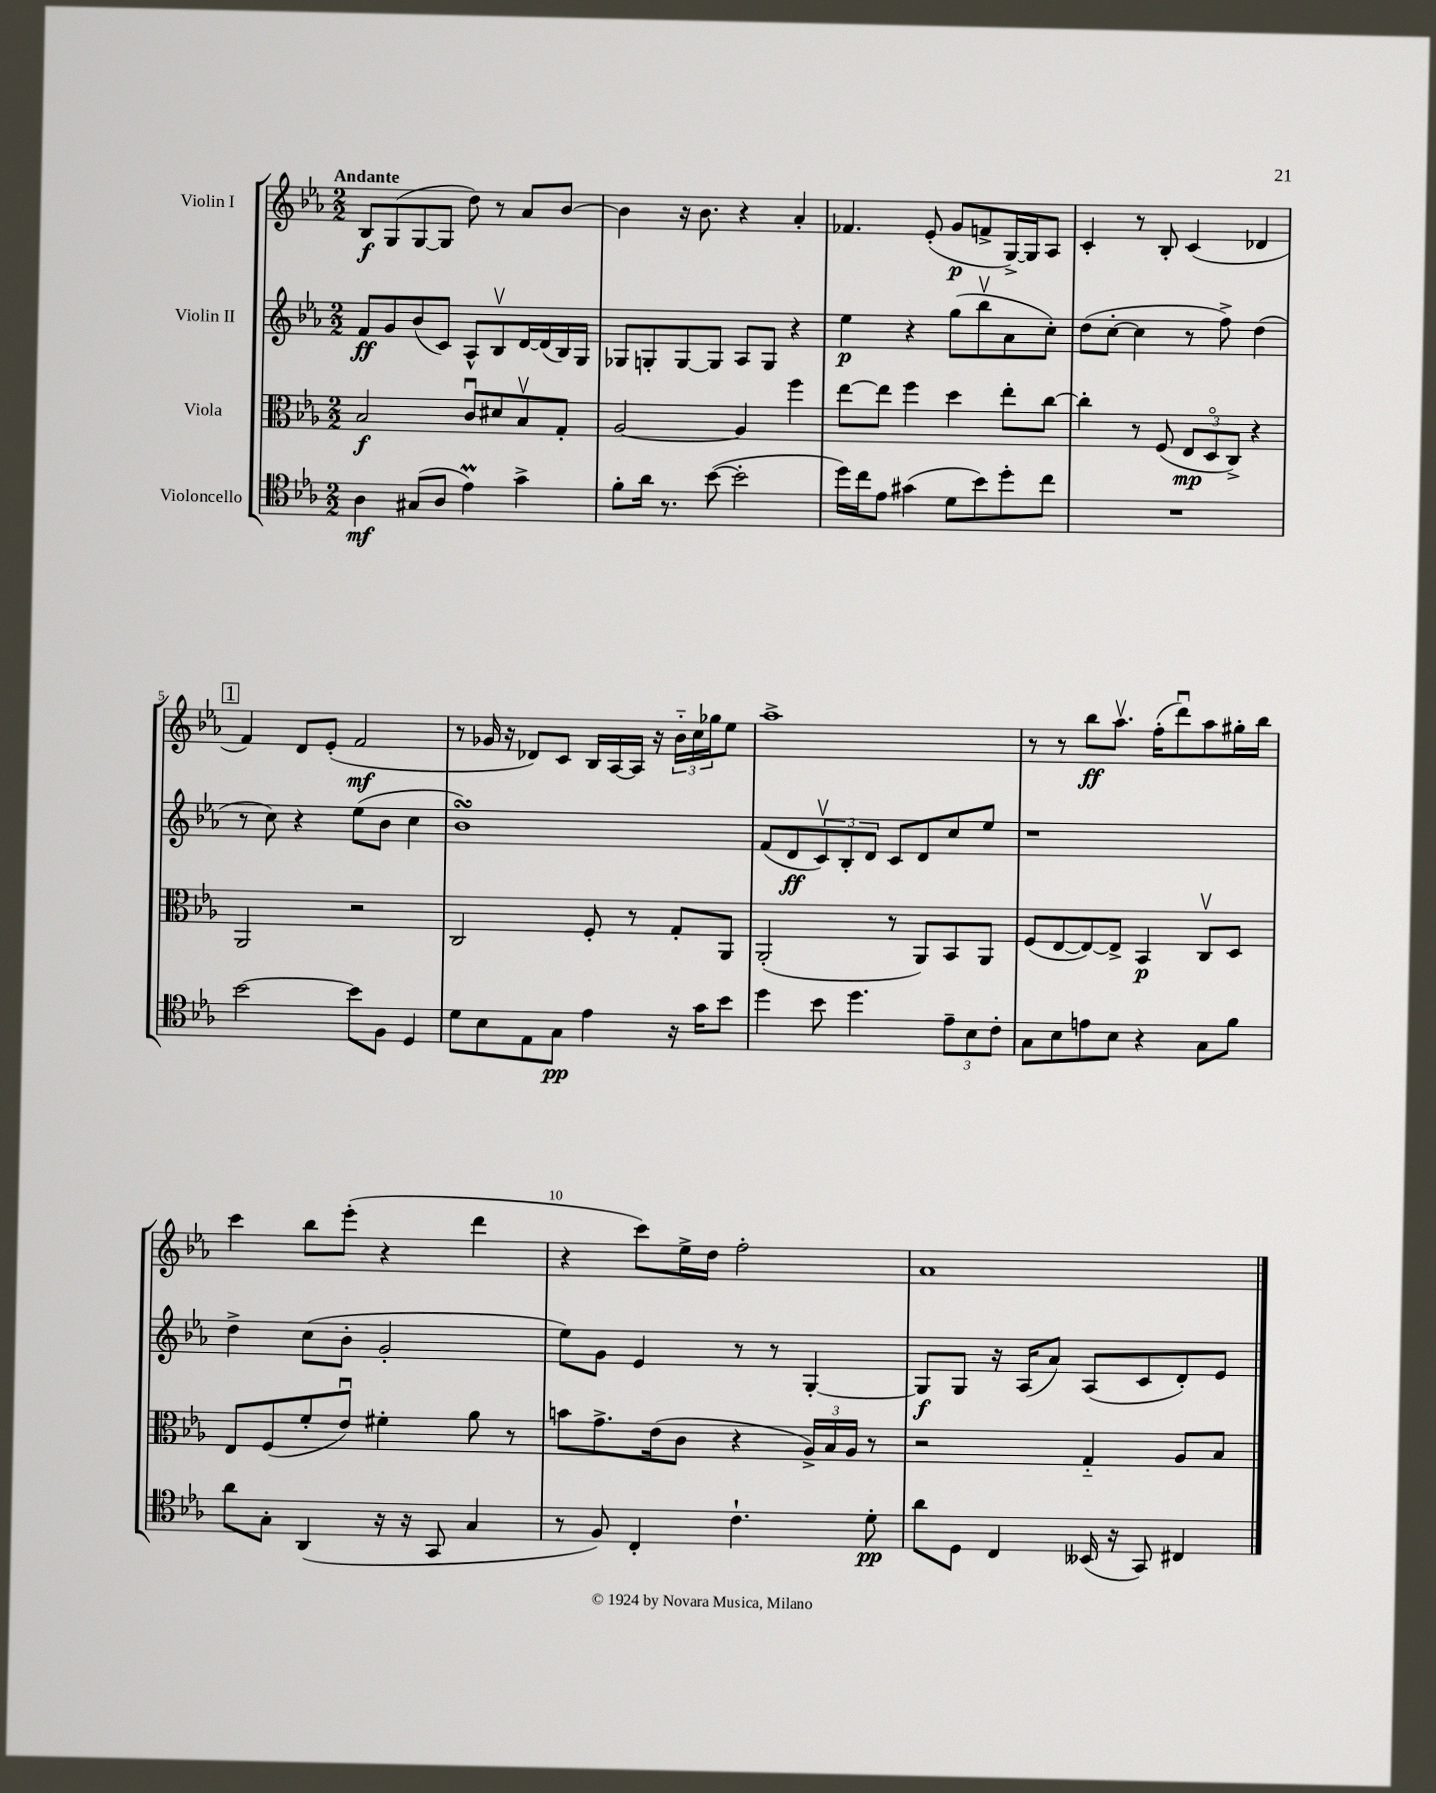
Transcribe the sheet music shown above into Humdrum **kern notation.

**kern	**dynam	**kern	**dynam	**kern	**dynam	**kern	**dynam
*part4	*part4	*part3	*part3	*part2	*part2	*part1	*part1
*staff4	*staff4	*staff3	*staff3	*staff2	*staff2	*staff1	*staff1
*I"Violoncello	*	*I"Viola	*	*I"Violin II	*	*I"Violin I	*
*clefC4	*	*clefC3	*	*clefG2	*	*clefG2	*
*k[b-e-a-]	*	*k[b-e-a-]	*	*k[b-e-a-]	*	*k[b-e-a-]	*
*M2/2	*	*M2/2	*	*M2/2	*	*M2/2	*
=1	=1	=1	=1	=1	=1	=1	=1
!	!	!	!	!	!	!LO:TX:a:B:t=Andante	!
4A-\	mf	2B-/	f	8f/L	ff	8B-/L	f
.	.	.	.	8g/	.	(8G/	.
(8G#X/L	.	.	.	(8b-/	.	[8G/	.
8A-/J	.	.	.	8c/J)	.	8G/J]	.
4e-M\)	.	8cu/L	.	8A-^^/L	.	8dd\)	.
.	.	8d#X/	.	8B-v/	.	8r	.
4g^\	.	8B-v/	.	[16d/L	.	8a-/L	.
.	.	.	.	(16d/]	.	.	.
.	.	8G'/J	.	16B-/)	.	[8b-/J	.
.	.	.	.	16G/JJ	.	.	.
=2	=2	=2	=2	=2	=2	=2	=2
8f'\L	.	[2A-/	.	8G-X/L	.	4b-\]	.
16a-\Jk	.	.	.	8Gn'/	.	.	.
8.r	.	.	.	.	.	.	.
.	.	.	.	[8G/	.	16r	.
.	.	.	.	.	.	8.b-\	.
([8b-\	.	.	.	8G/J]	.	.	.
2b-'\]	.	4A-/]	.	8A-/L	.	4r	.
.	.	.	.	8G/J	.	.	.
.	.	4ff\	.	4r	.	4a-'/	.
=3	=3	=3	=3	=3	=3	=3	=3
16dd\LL)	.	[8ee-\L	.	4ee-\	p	4.f-X/	.
16cc\J	.	.	.	.	.	.	.
8e-\J	.	8ee-\J]	.	.	.	.	.
(4g#X\	.	4ff\	.	4r	.	.	.
.	.	.	.	.	.	(8e-'/	.
8d\L	.	4dd\	.	(8gg\L	.	8g/L	p
8b-\)	.	.	.	8bb-v\	.	8fn^/	.
8dd'\	.	8ee-'\L	.	8a-\	.	[16G^/L)	.
.	.	.	.	.	.	16G/J]	.
8cc\J	.	[8cc\J	.	8cc'\J)	.	8A-/J	.
=4	=4	=4	=4	=4	=4	=4	=4
1r	.	4cc'\]	.	(8dd\L	.	4c'/	.
.	.	.	.	[8cc'\J	.	.	.
.	.	8r	.	4cc\]	.	8r	.
.	.	(8F/	.	.	.	8B-'/	.
.	.	12E-/L	mp	8r	.	(4c/	.
.	.	12D/	.	.	.	.	.
.	.	.	.	8ff^\)	.	.	.
.	.	12C^/J)	.	.	.	.	.
.	.	4r	.	(4dd\	.	4d-X/	.
!!LO:LB:g=z
!!LO:REH:place=s1:t=1
=5	=5	=5	=5	=5	=5	=5	=5
[2b-\	.	2AA-/	.	8r	.	4f/)	.
.	.	.	.	8cc\)	.	.	.
.	.	.	.	4r	.	8d/L	.
.	.	.	.	.	.	(8e-'/J	.
8b-\L]	.	2r	.	(8ee-\L	.	2f/	mf
8F\J	.	.	.	8b-\J	.	.	.
4D/	.	.	.	4cc\	.	.	.
=6	=6	=6	=6	=6	=6	=6	=6
8d\L	.	2C/	.	1b-sSSS)	.	8r	.
8B-\	.	.	.	.	.	16g-X/	.
.	.	.	.	.	.	16r	.
8E-\	.	.	.	.	.	8d-X/L)	.
8G\J	pp	.	.	.	.	8c/J	.
4e-\	.	8F'/	.	.	.	16B-/LL	.
.	.	.	.	.	.	[16A-/	.
.	.	8r	.	.	.	16A-/JJ]	.
.	.	.	.	.	.	16r	.
16r	.	8G'/L	.	.	.	24b-\LL	.
.	.	.	.	.	.	24cc\	.
16g\KL	.	.	.	.	.	.	.
.	.	.	.	.	.	24gg-X\J	.
8b-\J	.	8AA-/J	.	.	.	8ee-\J	.
=7	=7	=7	=7	=7	=7	=7	=7
4dd\	.	(2AA-'/	.	(8f/L	.	1aa-^	.
.	.	.	.	8d/	ff	.	.
8b-\	.	.	.	12cv/)	.	.	.
.	.	.	.	12B-'/	.	.	.
4.dd\	.	.	.	.	.	.	.
.	.	.	.	12d/J	.	.	.
.	.	8r	.	8c/L	.	.	.
.	.	8AA-/L)	.	8d/	.	.	.
12e-~\L	.	8BB-/	.	8cc/	.	.	.
12B-\	.	.	.	.	.	.	.
.	.	8AA-/J	.	8ee-/J	.	.	.
12c'\J	.	.	.	.	.	.	.
=8	=8	=8	=8	=8	=8	=8	=8
8G\L	.	(8F/L	.	1r	.	8r	.
8B-\	.	[8E-/	.	.	.	8r	.
8en\	.	8E-/_)	.	.	.	8bb-\L	ff
8B-\J	.	8E-^/J]	.	.	.	8.aa-v\J	.
4r	.	4BB-/	p	.	.	.	.
.	.	.	.	.	.	(16ff'\KL	.
.	.	.	.	.	.	8dddu\)	.
8G\L	.	8Cv/L	.	.	.	8aa-\	.
8f\J	.	8D/J	.	.	.	16gg#X'\L	.
.	.	.	.	.	.	16bb-\JJ	.
!!LO:LB:g=z
=9	=9	=9	=9	=9	=9	=9	=9
8a-\L	.	8E-/L	.	4dd^\	.	4ccc\	.
8G'\J	.	(8F/	.	.	.	.	.
(4AA-/	.	8f'/	.	(8cc\L	.	8bb-\L	.
.	.	8e-u/J)	.	8b-'\J	.	(8eee-'\J	.
16r	.	4f#X'\	.	2g'/	.	4r	.
16r	.	.	.	.	.	.	.
8GG/	.	.	.	.	.	.	.
4G/	.	8a-\	.	.	.	4ddd\	.
.	.	8r	.	.	.	.	.
=10	=10	=10	=10	=10	=10	=10	=10
8r	.	8bn\L	.	8ee-\L)	.	4r	.
8F/)	.	8.g^\	.	8g\J	.	.	.
4C'/	.	.	.	4e-/	.	8ccc\L)	.
.	.	(16e-\k	.	.	.	.	.
.	.	8c\J	.	.	.	16ee-^\L	.
.	.	.	.	.	.	16dd\JJ	.
4.c`\	.	4r	.	8r	.	2ff'\	.
.	.	.	.	8r	.	.	.
.	.	24A-^/LL)	.	[4G'/	.	.	.
.	.	24B-/	.	.	.	.	.
.	.	24A-/JJ	.	.	.	.	.
8d'\	pp	8r	.	.	.	.	.
=11	=11	=11	=11	=11	=11	=11	=11
8a-\L	.	2r	.	8G/L]	f	1a-	.
8D\J	.	.	.	8G/J	.	.	.
4C/	.	.	.	16r	.	.	.
.	.	.	.	(16A-/KL	.	.	.
.	.	.	.	8a-/J)	.	.	.
(16BB--X/	.	4G/	.	(8A-/L	.	.	.
16r	.	.	.	.	.	.	.
8GG/)	.	.	.	8c/	.	.	.
4C#X/	.	8A-/L	.	8d'/)	.	.	.
.	.	8B-/J	.	8e-/J	.	.	.
==	==	==	==	==	==	==	==
*-	*-	*-	*-	*-	*-	*-	*-
